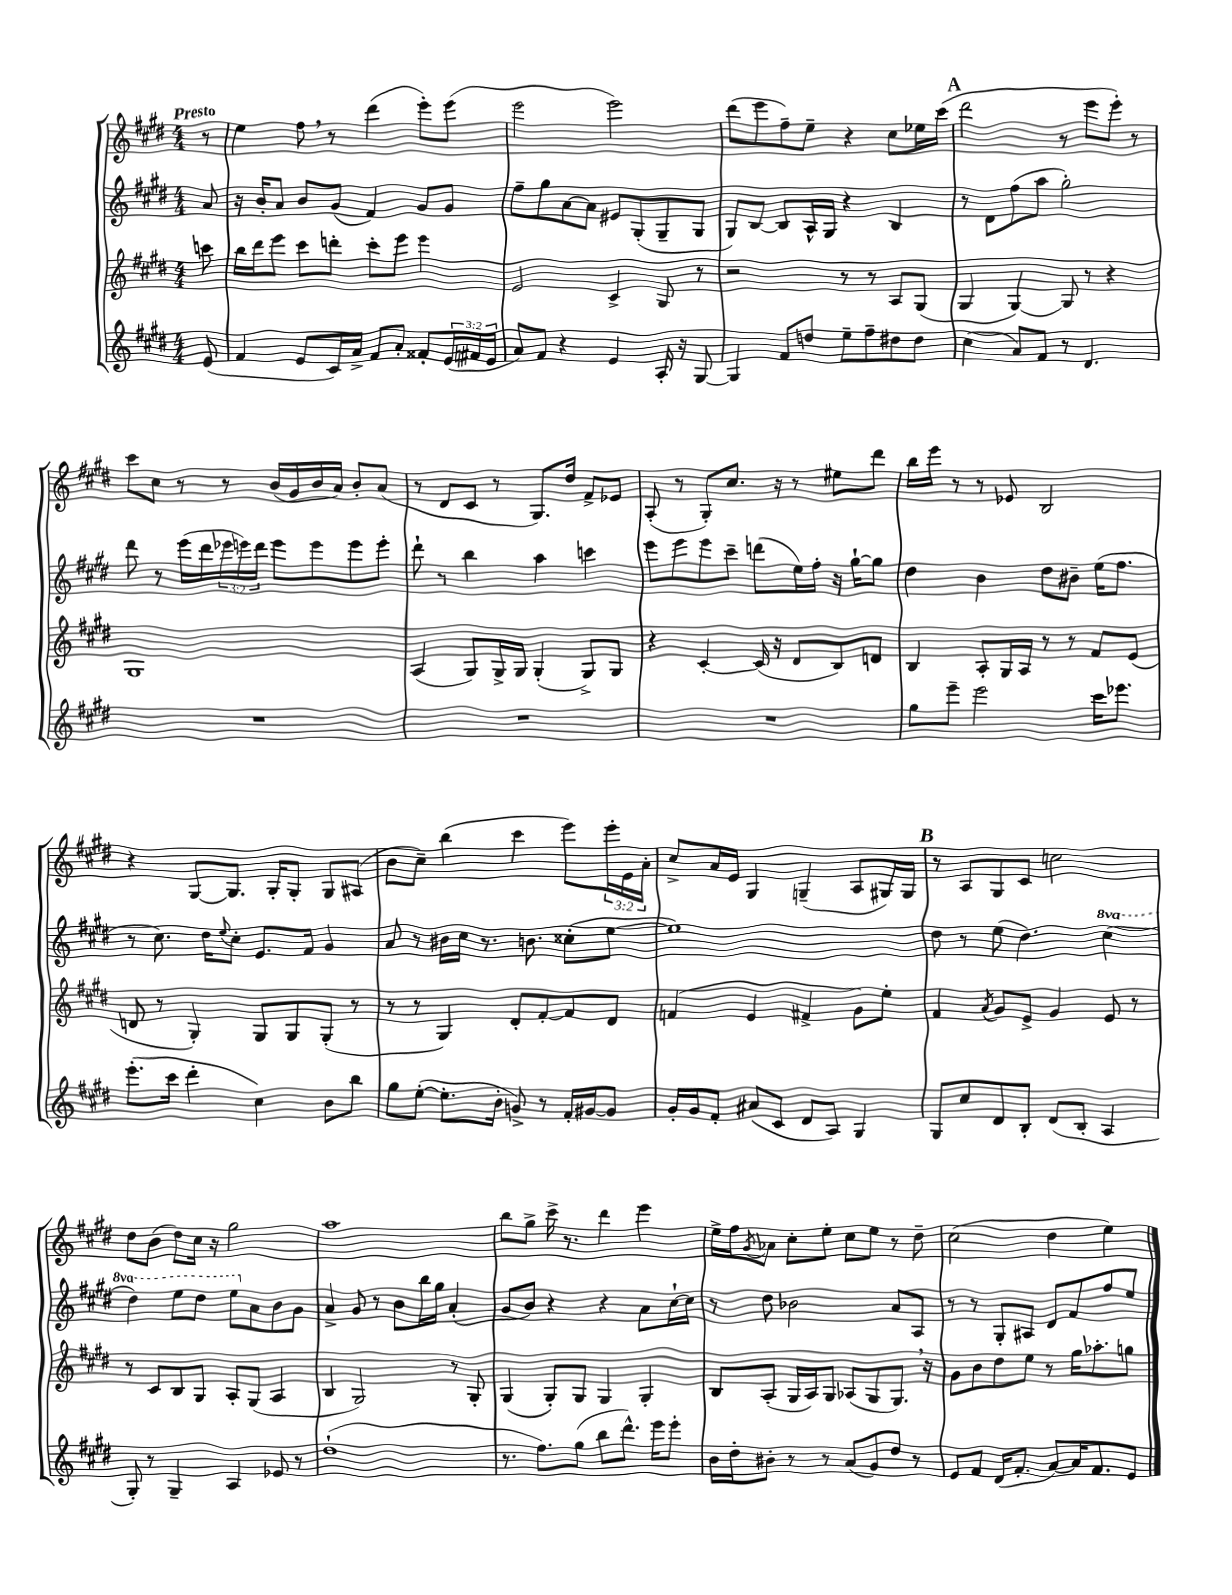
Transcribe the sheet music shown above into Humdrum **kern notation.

**kern	**kern	**kern	**kern
*staff4	*staff3	*staff2	*staff1
*clefG2	*clefG2	*clefG2	*clefG2
*k[f#c#g#d#]	*k[f#c#g#d#]	*k[f#c#g#d#]	*k[f#c#g#d#]
*M4/4	*M4/4	*M4/4	*M4/4
(8e/	8ccc\	8a/	8r
=	=	=	=
4f#/	16bb\LL	16r	4ee\
.	16ddd#\J	16b'/LK	.
.	8eee\J	8a/J	.
8e/L	8ccc#\L	8b/L	8ff#\
16c#/L)	8ddd'\J	(8g#/J	8r
16a^/JJ	.	.	.
8f#/L	8ccc#'\L	4f#/)	(4ddd#\
8a'/J	8eee\J	.	.
8f##'/L	4eee\	8g#/L	8eee'\L)
(24e/L	.	8g#/J	(8eee\J
24f#/	.	.	.
24e/JJ	.	.	.
=	=	=	=
8a/L)	2e/	8ff#~\L	2eee\
8f#/J	.	8gg#\	.
4r	.	[8a\	.
.	.	8a\]J	.
4e/	4c#^/	8e#/L	2eee\)
.	.	(8G#'/	.
16A'/	8G#/	8G#~/	.
16r	.	.	.
[8G#/	8r	8G#/J	.
=	=	=	=
4G#/]	2r	8G#/L)	(8ddd#\L
.	.	[8B/J	8eee\
8f#/L	.	8B/]L	8ff#~\)
8dd/J	.	16A^^/L	8ee~\J
.	.	16G#/JJ	.
8ee~\L	8r	4r	4r
8ff#~\	8r	.	.
8dd#\	8A/L	4B/	8cc#\L
8dd#\J	(8G#/J	.	16ee-\L
.	.	.	(16ccc#\JJ
=	=	=	=
(4cc#\	4G#/	8r	2ddd#\
.	.	8d#\L	.
8a/L)	[4G#/)	(8ff#\	.
8f#/J	.	8aa\J	.
8r	8G#/]	2gg#'\)	8r
4.d#/	8r	.	8eee\L
.	4r	.	8eee'\J)
.	.	.	8r
=	=	=	=
1r	1G#	8ddd#\	8ccc#\L
.	.	8r	8cc#\J
.	.	(16eee\LL	8r
.	.	16ddd#\	.
.	.	24eee-\	8r
.	.	24eee\)	.
.	.	24ddd#\JJ	.
.	.	8eee\L	(16b/LL
.	.	.	16g#/
.	.	8eee\	16b/
.	.	.	16a/JJ)
.	.	8eee\	8b'/L
.	.	8eee'\J	(8a/J
=	=	=	=
1r	(4A/	8ddd#`\	8r
.	.	8r	8d#/L
.	8G#/L)	4bb\	8c#/J
.	16G#^/L	.	8r
.	16G#/JJ	.	.
.	(4G#'/	4aa\	8.G#/L)
.	.	.	16dd#/Jk
.	8G#^/L)	4ccc\	8f#^/L
.	8G#/J	.	8e-/J
=	=	=	=
1r	4r	8eee\L	(8A'/
.	.	8eee\	8r
.	[4c#'/	8eee\	8G#'/L)
.	.	8ccc#~\J	8.cc#/J
.	(16c#/]	(8ddd\L	.
.	16r	.	16r
.	8d#/L	16ee\L)	8r
.	.	16ff#'\JJ	.
.	8B/)	16r	8ee#\L
.	.	[16gg#`\LK	.
.	8d/J	8gg#\]J	8ddd#\J
=	=	=	=
8gg#\L	4B/	4dd#\	16bb\LL
.	.	.	16eee\JJ
8eee~\J	.	.	8r
2eee\	8A'/L	4b\	8r
.	16G#/L	.	8e-/
.	16A/JJ	.	.
.	8r	8dd#\L	2B/
.	8r	8b#~\J	.
16ccc#\LK	8f#/L	(16ee\LK	.
8.eee-\J	.	8.ff#\J	.
.	(8e/J	.	.
=	=	=	=
(8.eee'\L	8d/	8r	4r
.	8r	8.cc#\)	.
16ccc#\Jk	.	.	.
4ddd#'\	4G#'/)	.	[8G#/L
.	.	16dd#\LK	.
.	.	8qqee/	.
.	.	8cc#'\J	8.G#/]J
4cc#\)	8G#/L	8.e/L	.
.	.	.	16G#'/LK
.	8G#/	.	8G#'/J
.	.	16f#/Jk	.
8b\L	(8G#'/J	4g#/	8G#/L
8bb\J	8r	.	(8A#/J
=	=	=	=
8gg#\L	8r	8a/	8b\L
([8ee'\J	8r	8r	8cc#~\J)
8.ee'\]L	4G#/)	16b#\LL	(4bb\
.	.	16cc#\JJ	.
.	.	8.r	.
16b'\Jk	.	.	.
8g^/)	8d#'/L	.	4ccc#\
.	.	8.b\	.
8r	[8f#'/	.	.
16f#'/LL	8f#/]	(8cc##'\L	8eee\L)
[16g#/J	.	.	.
8g#/]J	8d#/J	[8ee\J	24eee'\L
.	.	.	24e\
.	.	.	24a'\JJ
=	=	=	=
16g#'/LL	(4f/	1ee])	8cc#^/L
16g#/J	.	.	.
8f#'/J	.	.	16a/L
.	.	.	16e/JJ
(8a#/L	4e/	.	4G#/
8c#/J	.	.	.
8d#/L	4f#^/	.	(4G~/
8A/J)	.	.	.
4G#/	8g#\L)	.	8A/L
.	8ee'\J	.	16G#/L)
.	.	.	16G#/JJ
=	=	=	=
8G#/L	4f#/	8dd#\	8r
8cc#/	.	8r	8A/L
.	8qa/	.	.
8d#/	8g#/L	(8ee\	8G#/
8B'/J	8e^/J	4.dd#\)	8c#/J
(8d#/L	4g#/	.	2cc\
8B'/J	.	.	.
4A/	8e/	(4ccc#\	.
.	8r	.	.
=	=	=	=
8G#'/)	8r	4ddd#\)	8dd#\L
8r	8c#/L	.	(8b\J
4G#~/	8B/	8eee\L	8dd#\L)
.	8G#/J	8ddd#\J	16cc#\Jk
.	.	.	16r
4A/	8A'/L	8eee\L	2gg#\
.	(8G#/J	8a\	.
8e-/	4A/	8b\	.
8r	.	8g#\J	.
=	=	=	=
(1dd#`	4B/	4a^/	1aa
.	2G#/)	8g#/	.
.	.	8r	.
.	.	8b\L	.
.	.	16bb\L	.
.	.	16gg#\JJ	.
.	8r	(4a'/	.
.	8G#'/	.	.
=	=	=	=
8.r	(4G#/	8g#/L	8bb\L
.	.	8b/J)	8gg#^\J
8.ff#\L)	.	.	.
.	8G#'/L)	4r	16ccc#^\
.	.	.	8.r
(8gg#\J	8G#/J	.	.
8bb\L	4G#/	4r	4ddd#\
8.ddd#^^\J)	.	.	.
.	4G#'/	8a\L	4eee\
16eee\LK	.	.	.
8eee'\J	.	[16cc#`\L	.
.	.	16cc#\]JJ	.
=	=	=	=
16b\LL	8B/L	8r	16ee^\LL
16dd#'\J	.	.	16ff#\J
.	.	.	8qg#/
8b#'\J	(8A'/J	8dd#\	8a-\J
8r	16G#/LL	2b-\	8cc#'\L
.	16A/J)	.	.
8r	8G#/J	.	8ee'\J
(8a/L	(8A-/L	.	8cc#\L
8g#/)	8G#/	.	8ee\J
8dd#/J	8.G#/J)	8a/L	8r
8r	.	8A/J	8dd#~\
.	16r	.	.
=	=	=	=
8e/L	8g#\L	8r	(2cc#\
8f#/J	8b\	8r	.
(16d#/LK	8dd#\	8G#'/L	.
8.f#'/J	.	.	.
.	8ee\J	8A#/J	.
[8a/L)	8r	8d#/L	4dd#\
16a/]K	16gg#\LK	8f#/	.
8.f#/	8.aa-'\	.	.
.	.	8ff#/	4ee\)
8e/J	8gg\J	8ee/J	.
==	==	==	==
*-	*-	*-	*-
